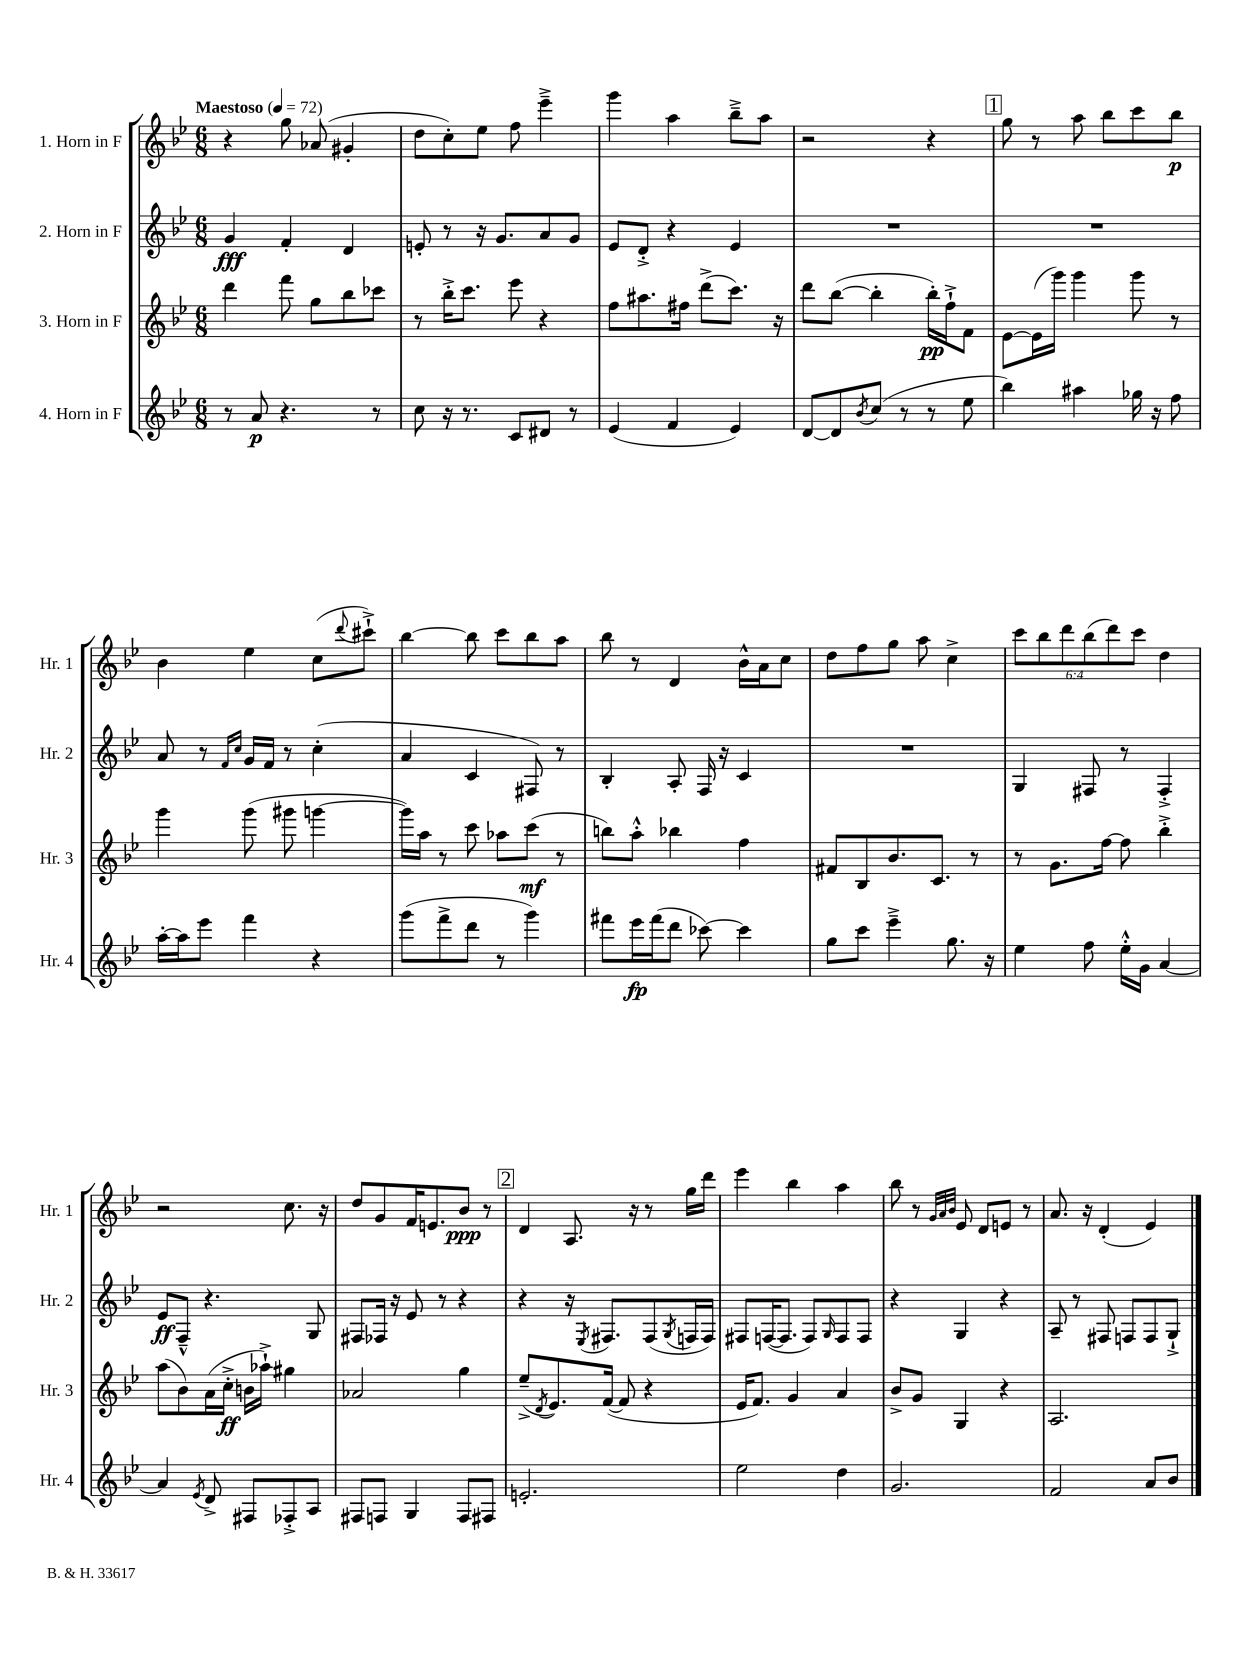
<<
\new StaffGroup <<
\new Staff = "s0" \with { instrumentName = "1. Horn in F" shortInstrumentName = "Hr. 1" } {
    \clef treble \key bes \major \numericTimeSignature \time 6/8 \override Staff.TupletNumber.text = #tuplet-number::calc-fraction-text \tempo "Maestoso" 4 = 72
    r4 g''8 aes'8( gis'4-. |
    d''8 c''8-.) ees''8 f''8 ees'''4---> |
    g'''4 a''4 bes''8---> a''8 |
    r2 r4 |
    \mark \markup { \box "1" } g''8 r8 a''8 bes''8 c'''8 bes''8\p |
    bes'4 ees''4 c''8( \appoggiatura { d'''8 } cis'''8-!->) |
    bes''4~ bes''8 c'''8 bes''8 a''8 |
    bes''8 r8 d'4 bes'16-^ a'16 c''8 |
    d''8 f''8 g''8 a''8 c''4-> |
    \tuplet 6/4 { c'''8 bes''8 d'''8 bes''8( d'''8) c'''8 } d''4 |
    r2 c''8. r16 |
    d''8 g'8 f'16 e'8. bes'8\ppp r8 |
    \mark \markup { \box "2" } d'4 a8. r16 r8 g''16 d'''16 |
    ees'''4 bes''4 a''4 |
    bes''8 r8 \grace { g'32 a'32 bes'32 } ees'8 d'8 e'8 r8 |
    a'8. r16 d'4-.( ees'4) \bar "|." |
}
\new Staff = "s1" \with { instrumentName = "2. Horn in F" shortInstrumentName = "Hr. 2" } {
    \clef treble \key bes \major \numericTimeSignature \time 6/8
    g'4\fff f'4-. d'4 |
    e'8-. r8 r16 g'8. a'8 g'8 |
    ees'8 d'8-.-> r4 ees'4 |
    R2. |
    \mark \markup { \box "1" } R2. |
    a'8 r8 \grace { f'16 c''16 } g'16 f'16 r8 c''4-.( |
    a'4 c'4 fis8) r8 |
    bes4-. a8-. f16 r16 c'4 |
    R2. |
    g4 fis8 r8 fis4-.-> |
    ees'8\ff f8---^ r4. g8 |
    fis8 fes16 r16 ees'8 r8 r4 |
    \mark \markup { \box "2" } r4 r16 \acciaccatura { ees8 } fis8. fis8( \acciaccatura { g8 } f16 f16) |
    fis8 f16~( f8. f8) \grace { g16 } f8 f8 |
    r4 g4 r4 |
    a8-- r8 fis8 f8 f8 g8-!-> \bar "|." |
}
\new Staff = "s2" \with { instrumentName = "3. Horn in F" shortInstrumentName = "Hr. 3" } {
    \clef treble \key bes \major \numericTimeSignature \time 6/8
    d'''4 f'''8 g''8 bes''8 ces'''8 |
    r8 bes''16-.-> c'''8. ees'''8 r4 |
    f''8 ais''8. fis''16 d'''8->( c'''8.) r16 |
    d'''8 bes''8~( bes''4-. bes''16-.\pp) f''16-!-> f'8 |
    \mark \markup { \box "1" } ees'8~ ees'16( g'''16) g'''4 g'''8 r8 |
    g'''4 g'''8( gis'''8 g'''4~ |
    g'''16) a''16 r8 c'''8 aes''8 c'''8\mf( r8 |
    b''8) a''8-.-^ bes''4 f''4 |
    fis'8 bes8 bes'8. c'8. r8 |
    r8 g'8. f''16~ f''8 bes''4-.-> |
    a''8( bes'8) a'16( c''16-.->\ff b'16 aes''16-!->) gis''4 |
    aes'2 g''4 |
    \mark \markup { \box "2" } ees''8--->( \acciaccatura { d'8 } ees'8.) f'16~( f'8 r4 |
    ees'16 f'8.) g'4 a'4 |
    bes'8-> g'8 g4 r4 |
    a2. \bar "|." |
}
\new Staff = "s3" \with { instrumentName = "4. Horn in F" shortInstrumentName = "Hr. 4" } {
    \clef treble \key bes \major \numericTimeSignature \time 6/8
    r8 a'8\p r4. r8 |
    c''8 r16 r8. c'8 dis'8 r8 |
    ees'4( f'4 ees'4) |
    d'8~ d'8 \acciaccatura { bes'8 } c''8( r8 r8 ees''8 |
    \mark \markup { \box "1" } bes''4) ais''4 ges''16 r16 f''8 |
    a''16~-. a''16 ees'''8 f'''4 r4 |
    g'''8( f'''8-> d'''8 r8 g'''4) |
    fis'''8 ees'''16\fp fis'''16( d'''8 ces'''8~) ces'''4 |
    g''8 c'''8 ees'''4---> g''8. r16 |
    ees''4 f''8 ees''16-.-^ g'16 a'4~ |
    a'4 \acciaccatura { ees'8 } d'8-> fis8 fes8-.-> a8 |
    fis8 f8 g4 f8 fis8 |
    \mark \markup { \box "2" } e'2.-. |
    ees''2 d''4 |
    g'2. |
    f'2 a'8 bes'8 \bar "|." |
}
>>
>>
\layout { \context { \Score \remove "Bar_number_engraver" } }
